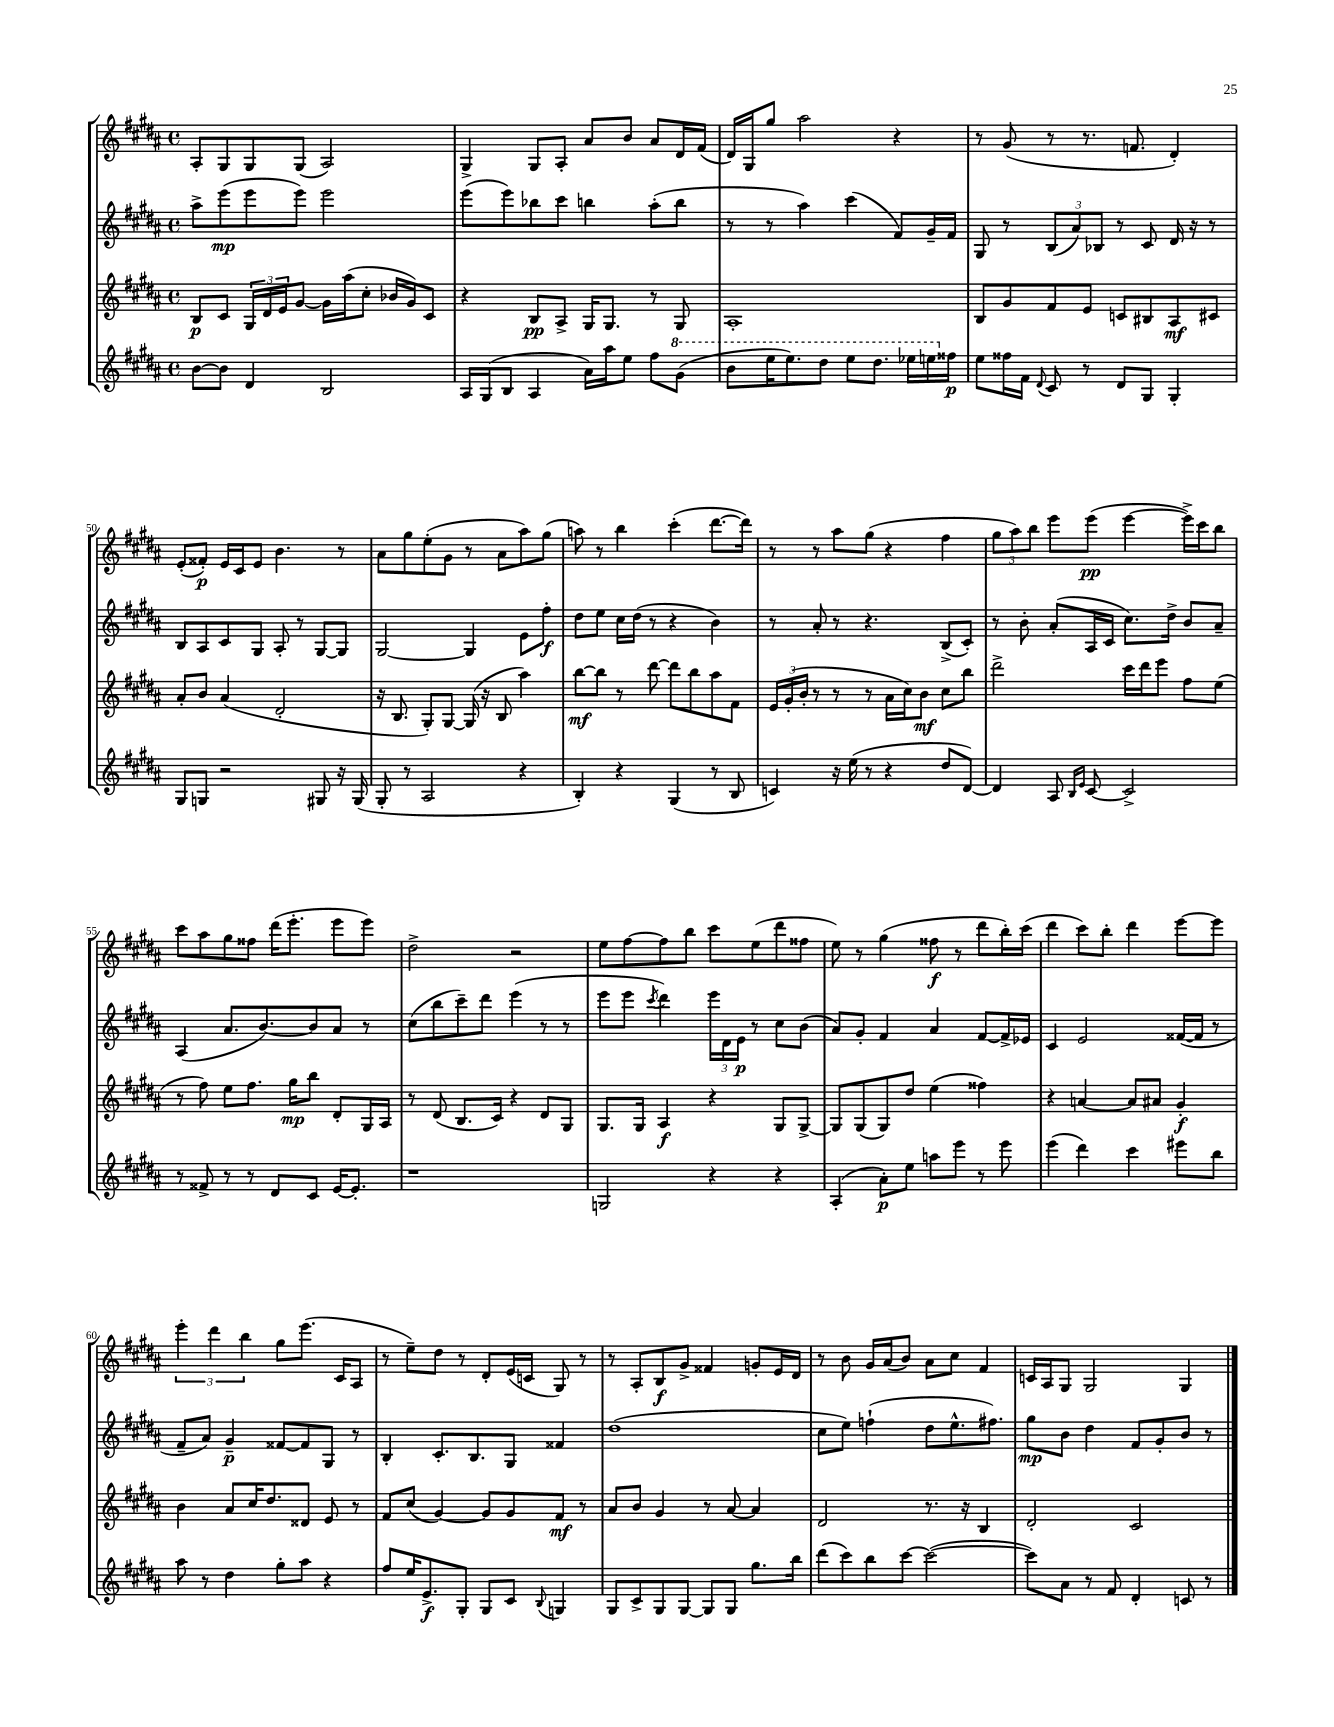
<<
\new StaffGroup <<
\new Staff = "s0" {
    \clef treble \key b \major \defaultTimeSignature \time 4/4
    ais8-. gis8 gis8 gis8( ais2) |
    gis4-> gis8 ais8-. ais'8 b'8 ais'8 dis'16 fis'16( |
    dis'16) gis16 gis''8 ais''2 r4 |
    r8 gis'8( r8 r8. f'8. dis'4-.) |
    e'8-.( fisis'8-.\p) e'16 cis'16 e'8 b'4. r8 |
    ais'8 gis''8 e''8-.( gis'8 r8 ais'8 ais''8) gis''8( |
    a''8) r8 b''4 cis'''4-.( dis'''8.~ dis'''16) |
    r8 r8 ais''8 gis''8( r4 fis''4 |
    \tuplet 3/2 { gis''8 ais''8) b''8 } e'''8 e'''8\pp( e'''4~ e'''16->) cis'''16 b''8 |
    cis'''8 ais''8 gis''8 fisis''8 dis'''16( e'''8.-. e'''8 e'''8) |
    dis''2-> r2 |
    e''8 fis''8~ fis''8 b''8 cis'''8 e''8( dis'''8 fisis''8 |
    e''8) r8 gis''4( fisis''8\f r8 dis'''8 b''16-.) cis'''16( |
    dis'''4 cis'''8) b''8-. dis'''4 e'''8~ e'''8 |
    \tuplet 3/2 { e'''4-. dis'''4 b''4 } gis''8 e'''8.( cis'16 ais8 |
    r8 e''8--) dis''8 r8 dis'8-. e'16( c'16 gis8) r8 |
    r8 ais8-. b8\f gis'8-> fisis'4 g'8-. e'16 dis'16 |
    r8 b'8 gis'16 ais'16( b'8) ais'8 cis''8 fis'4 |
    c'16 ais16 gis8 gis2 gis4 \bar "|." |
}
\new Staff = "s1" {
    \clef treble \key b \major \defaultTimeSignature \time 4/4
    ais''8-> e'''8\mp( e'''8 e'''8) e'''2 |
    e'''8( e'''8) bes''8 cis'''8 b''4 ais''8-.( b''8 |
    r8 r8 ais''4) cis'''4( fis'8) gis'16-- fis'16 |
    gis8 r8 \tuplet 3/2 { b8( ais'8) bes8 } r8 cis'8 dis'16 r16 r8 |
    b8 ais8 cis'8 gis8 ais8-. r8 gis8~ gis8 |
    gis2~ gis4 e'8 fis''8-.\f |
    dis''8 e''8 cis''16 dis''16( r8 r4 b'4) |
    r8 ais'8-. r8 r4. b8->( cis'8-.) |
    r8 b'8-. ais'8-.( ais16 cis'16 cis''8.) dis''16-> b'8 ais'8-- |
    ais4( ais'8. b'8.~) b'8 ais'8 r8 |
    cis''8( b''8 cis'''8--) dis'''8 e'''4( r8 r8 |
    e'''8 e'''8 \acciaccatura { cis'''8 } dis'''4) \tuplet 3/2 { e'''16 dis'16 e'16\p } r8 cis''8 b'8( |
    ais'8) gis'8-. fis'4 ais'4 fis'8~ fis'16-> ees'16 |
    cis'4 e'2 fisis'16~( fisis'16 r8 |
    fis'8-- ais'8) gis'4--\p fisis'8~ fisis'8 gis8 r8 |
    b4-. cis'8.-. b8. gis8 fisis'4 |
    dis''1( |
    cis''8 e''8) f''4-!( dis''8 e''8.-^ fis''8.) |
    gis''8\mp b'8 dis''4 fis'8 gis'8-. b'8 r8 \bar "|." |
}
\new Staff = "s2" {
    \clef treble \key b \major \defaultTimeSignature \time 4/4
    b8\p cis'8 \tuplet 3/2 { gis16 dis'16 e'16 } gis'8~ gis'16 ais''16( cis''8-. bes'16 gis'16) cis'8 |
    r4 b8\pp ais8-> gis16 gis8. r8 gis8 |
    ais1-. |
    b8 gis'8 fis'8 e'8 c'8 bis8 ais8\mf cis'8 |
    ais'8-. b'8 ais'4( dis'2-. |
    r16 b8. gis8-.) gis8~ gis16( r16 b8 ais''4) |
    b''8~\mf b''8 r8 dis'''8~ dis'''8 b''8 ais''8 fis'8 |
    \tuplet 3/2 { e'16 gis'16-.( b'16-. } r8 r8 r8 ais'16 cis''16) b'8\mf cis''8 b''8 |
    dis'''2-> cis'''16 dis'''16 e'''8 fis''8 e''8( |
    r8 fis''8) e''8 fis''8. gis''16\mp b''8 dis'8-. gis16 ais16 |
    r8 dis'8( b8. cis'16) r4 dis'8 gis8 |
    gis8. gis16 ais4\f r4 gis8 gis8~-> |
    gis8 gis8( gis8) dis''8 e''4( fisis''4) |
    r4 a'4~ a'8 ais'8 gis'4-.\f |
    b'4 ais'8 cis''16 dis''8. disis'8 e'8 r8 |
    fis'8 cis''8( gis'4~) gis'8 gis'8 fis'8\mf r8 |
    ais'8 b'8 gis'4 r8 ais'8~ ais'4 |
    dis'2 r8. r16 b4 |
    dis'2-. cis'2 \bar "|." |
}
\new Staff = "s3" {
    \clef treble \key b \major \defaultTimeSignature \time 4/4
    b'8~ b'8 dis'4 b2 |
    ais16 gis16( b8 ais4 ais'16) ais''16 e''8 fis''8 \ottava #1 gis''8( |
    b''8 e'''16 e'''8.) dis'''8 e'''8 dis'''8. ees'''16 e'''16 \ottava #0 fisis''16\p |
    e''8 fisis''16 fis'16 \appoggiatura { dis'8 } cis'8 r8 dis'8 gis8 gis4-. |
    gis8 g8 r2 gis8 r16 gis16( |
    gis8-. r8 ais2 r4 |
    b4-.) r4 gis4( r8 b8 |
    c'4) r16 e''16( r8 r4 dis''8 dis'8~) |
    dis'4 ais8 \grace { b16 e'16 } cis'8~ cis'2-> |
    r8 fisis'8-> r8 r8 dis'8 cis'8 e'16~ e'8.-. |
    r1 |
    g2 r4 r4 |
    ais4-.( ais'8-.\p) e''8 a''8 e'''8 r8 e'''8 |
    e'''4( dis'''4) cis'''4 eis'''8 b''8 |
    ais''8 r8 dis''4 gis''8-. ais''8 r4 |
    fis''8 e''16 e'8.->\f gis8-. gis8 cis'8 \appoggiatura { b8 } g4 |
    gis8 cis'8-> gis8 gis8~ gis8 gis8 gis''8. b''16 |
    dis'''8( cis'''8) b''8 cis'''8~ cis'''2~( |
    cis'''8) ais'8 r8 fis'8 dis'4-. c'8 r8 \bar "|." |
}
>>
>>
\layout { \context { \Score currentBarNumber = #46 \override BarNumber.break-visibility = ##(#f #t #t) barNumberVisibility = #(every-nth-bar-number-visible 5) } }
